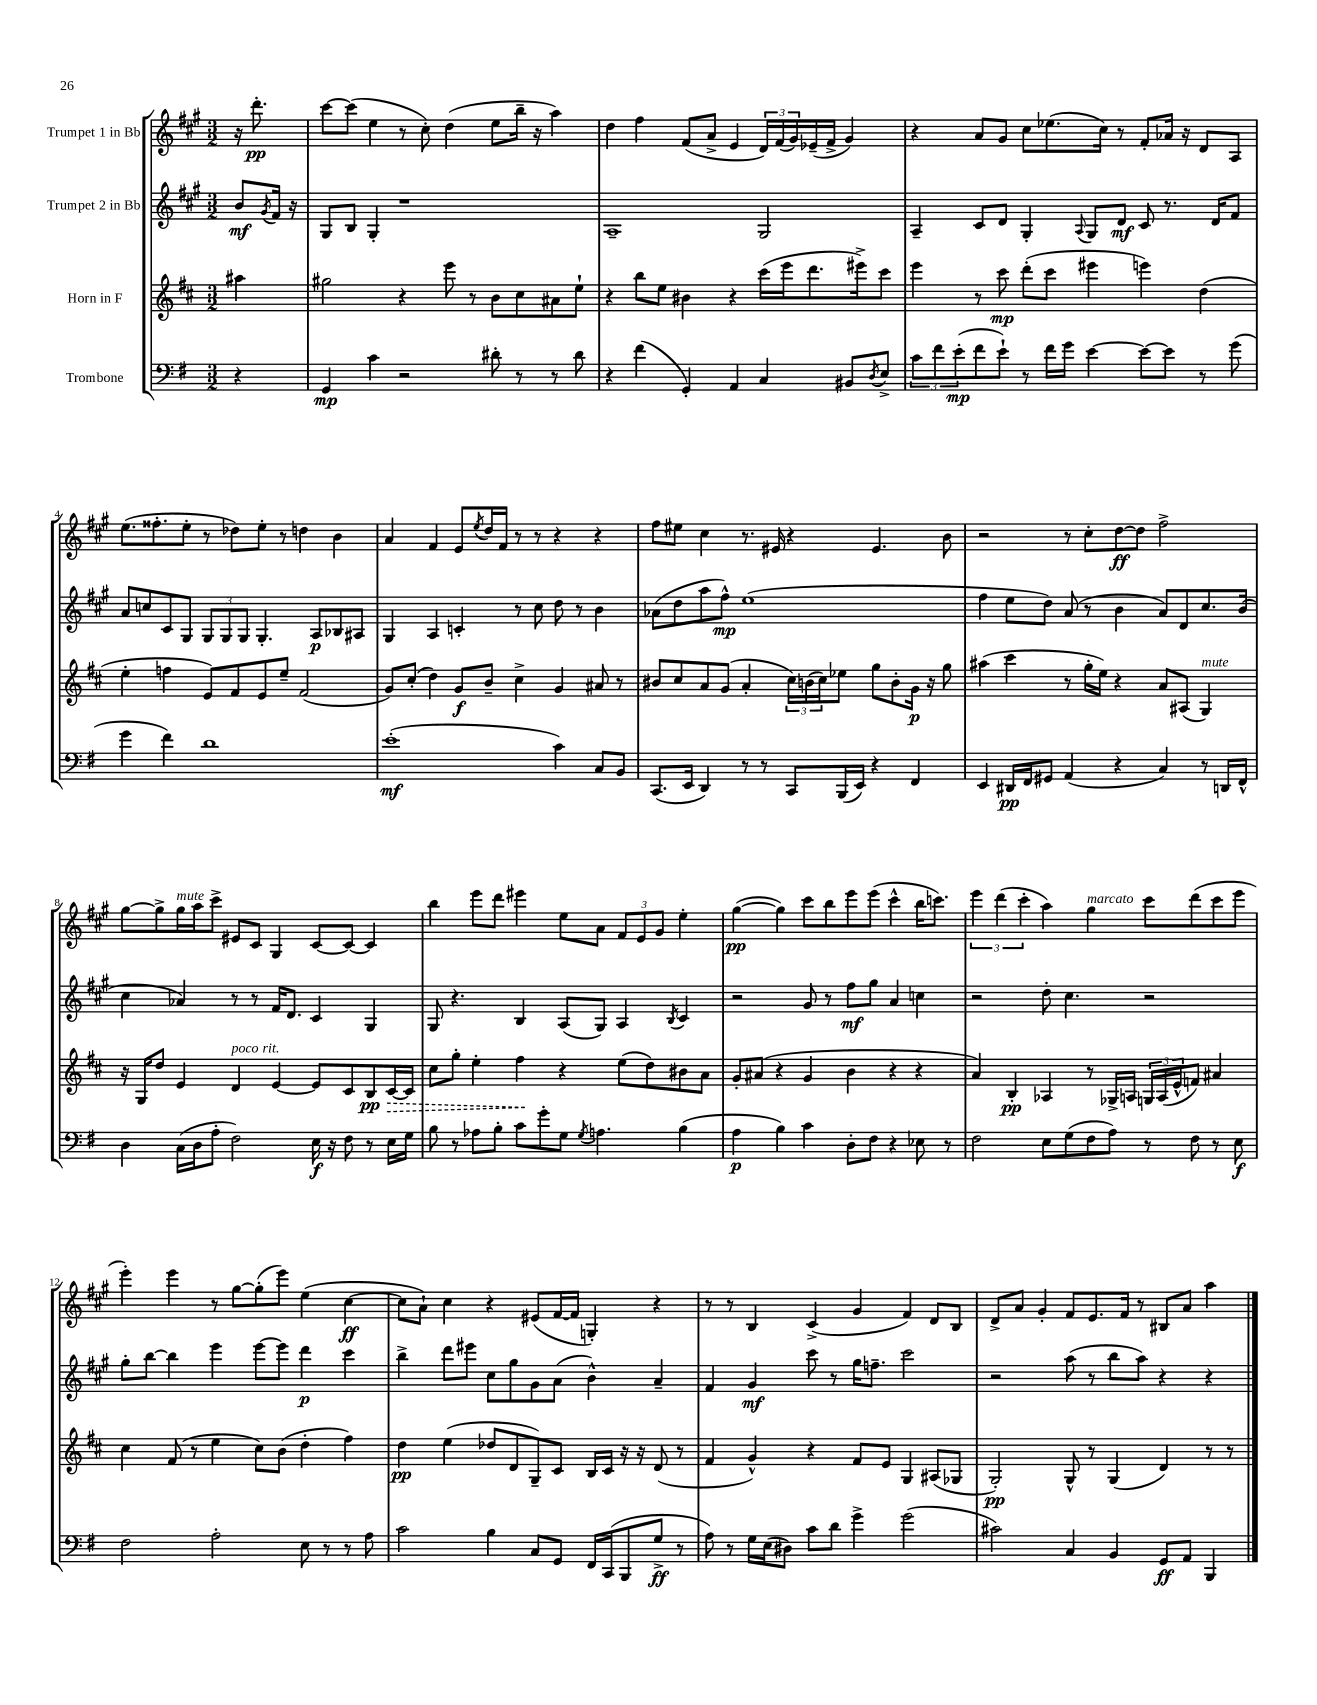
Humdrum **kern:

**kern	**dynam	**kern	**dynam	**kern	**dynam	**kern	**dynam
*part4	*part4	*part3	*part3	*part2	*part2	*part1	*part1
*staff4	*staff4	*staff3	*staff3	*staff2	*staff2	*staff1	*staff1
*I"Trombone	*	*I"Horn in F	*	*I"Trumpet 2 in Bb	*	*I"Trumpet 1 in Bb	*
*clefF4	*	*clefG2	*	*clefG2	*	*clefG2	*
*k[f#]	*	*k[f#c#]	*	*k[f#c#g#]	*	*k[f#c#g#]	*
*M3/2	*	*M3/2	*	*M3/2	*	*M3/2	*
=	=	=	=	=	=	=	=
4r	.	4aa#X\	.	8b/L	mf	16r	.
.	.	.	.	.	.	8.ddd'\	pp
.	.	.	.	8qg#/	.	.	.
.	.	.	.	16f#/Jk	.	.	.
.	.	.	.	16r	.	.	.
=1	=1	=1	=1	=1	=1	=1	=1
4GG/	mp	2gg#X\	.	8G#/L	.	[8ccc#\L	.
.	.	.	.	8B/J	.	(8ccc#\J]	.
4c\	.	.	.	4G#'/	.	4ee\	.
2r	.	4r	.	1r	.	8r	.
.	.	.	.	.	.	8cc#'\)	.
.	.	8eee\	.	.	.	(4dd\	.
.	.	8r	.	.	.	.	.
8d#X'\	.	8b\L	.	.	.	8ee\L	.
8r	.	8cc#\	.	.	.	16bb~\Jk	.
.	.	.	.	.	.	16r	.
8r	.	8a#X\	.	.	.	4aa\)	.
8d#\	.	8ee`\J	.	.	.	.	.
=2	=2	=2	=2	=2	=2	=2	=2
4r	.	4r	.	1A~	.	4dd\	.
(4f#\	.	8bb\L	.	.	.	4ff#\	.
.	.	8ee\J	.	.	.	.	.
4GG'/)	.	4b#X\	.	.	.	(8f#/L	.
.	.	.	.	.	.	8a^/J	.
4AA/	.	4r	.	.	.	4e/	.
4C/	.	(16ccc#\LL	.	2G#/	.	24d/LL)	.
.	.	.	.	.	.	(24f#/	.
.	.	16eee\J	.	.	.	.	.
.	.	.	.	.	.	24g#/)	.
.	.	8.ddd\	.	.	.	(16e-X~/	.
.	.	.	.	.	.	16f#^/JJ	.
8BB#X/L	.	.	.	.	.	4g#/)	.
.	.	16eee#X^\k)	.	.	.	.	.
8qD/	.	.	.	.	.	.	.
8E^/J	.	8ccc#\J	.	.	.	.	.
=3	=3	=3	=3	=3	=3	=3	=3
12c\L	.	4eee\	.	4A~/	.	4r	.
12f#\	.	.	.	.	.	.	.
(12e'\	mp	.	.	.	.	.	.
8f#\	.	8r	.	8c#/L	.	8a/L	.
8e`\J)	.	8ccc#\	mp	8d/J	.	8g#/J	.
8r	.	(8ddd'\L	.	4G#'/	.	8cc#\L	.
16f#\LL	.	8ccc#\J	.	.	.	(8.ee-X\	.
16g\JJ	.	.	.	.	.	.	.
.	.	.	.	8qqA/	.	.	.
[4e\	.	4eee#X\	.	8G#/L	.	.	.
.	.	.	.	.	.	16cc#\Jk)	.
.	.	.	.	8d/J	mf	8r	.
8e\L_	.	4eeen\)	.	8c#/	.	8f#'/L	.
8e\J]	.	.	.	8.r	.	16a-X/Jk	.
.	.	.	.	.	.	16r	.
8r	.	(4dd\	.	.	.	8d/L	.
.	.	.	.	16d/KL	.	.	.
(8g\	.	.	.	8f#/J	.	8A/J	.
!!LO:LB:g=z
=4	=4	=4	=4	=4	=4	=4	=4
4g\	.	4ee'\	.	8a/L	.	(8.ee\L	.
.	.	.	.	8ccn/	.	.	.
.	.	.	.	.	.	8.ff##X'\	.
4f#\)	.	4ffn\	.	8c#/	.	.	.
.	.	.	.	8G#/J	.	8ee'\J	.
1d	.	8e/L)	.	12G#/L	.	8r	.
.	.	.	.	12G#/	.	.	.
.	.	8f#/	.	.	.	8dd-X\L)	.
.	.	.	.	12G#/J	.	.	.
.	.	8e/	.	4.G#'/	.	8ee'\J	.
.	.	8ee~/J	.	.	.	8r	.
.	.	(2f#/	.	.	.	4ddn\	.
.	.	.	.	8A/L	p	.	.
.	.	.	.	8B-X/	.	4b\	.
.	.	.	.	8A#X/J	.	.	.
=5	=5	=5	=5	=5	=5	=5	=5
(1e'	mf	8g/L)	.	4G#/	.	4a/	.
.	.	(8cc#'/J	.	.	.	.	.
.	.	4dd\)	.	4A/	.	4f#/	.
.	.	8g/L	f	4cn'/	.	8e/L	.
.	.	.	.	.	.	8qee/	.
.	.	8b~/J	.	.	.	16dd/L	.
.	.	.	.	.	.	16f#/JJ	.
.	.	4cc#^\	.	8r	.	8r	.
.	.	.	.	8cc#\	.	8r	.
4c\)	.	4g/	.	8dd\	.	4r	.
.	.	.	.	8r	.	.	.
8C/L	.	8a#X/	.	4b\	.	4r	.
8BB/J	.	8r	.	.	.	.	.
=6	=6	=6	=6	=6	=6	=6	=6
(8.CC/L	.	8b#X/L	.	(8a-X\L	.	8ff#\L	.
.	.	8cc#/	.	8dd\	.	8ee#X\J	.
16EE/Jk	.	.	.	.	.	.	.
4DD/)	.	8a/	.	8aa\	.	4cc#\	.
.	.	(8g/J	.	8ff#^^\J)	mp	.	.
8r	.	4a'/	.	(1ee	.	8.r	.
8r	.	.	.	.	.	.	.
.	.	.	.	.	.	16e#X/	.
8CC/L	.	24cc#\LL)	.	.	.	4r	.
.	.	(24bn\	.	.	.	.	.
.	.	24cc#\J)	.	.	.	.	.
(16BBB/L	.	8ee-X\J	.	.	.	.	.
16EE/JJ)	.	.	.	.	.	.	.
4r	.	8gg\L	.	.	.	4.e#/	.
.	.	8b'\	.	.	.	.	.
4FF#/	.	16g\Jk	p	.	.	.	.
.	.	16r	.	.	.	.	.
.	.	8gg\	.	.	.	8b\	.
=7	=7	=7	=7	=7	=7	=7	=7
4EE/	.	(4aa#X\	.	4ff#\	.	2r	.
16DD#X/LL	pp	4ccc#\	.	8ee\L	.	.	.
16FF#/J	.	.	.	.	.	.	.
8GG#X/J	.	.	.	8dd\J)	.	.	.
(4AA/	.	8r	.	(8a/	.	8r	.
.	.	16gg'\LL	.	8r	.	8cc#'\L	.
.	.	16ee\JJ)	.	.	.	.	.
4r	.	4r	.	4b\	.	[8dd\	ff
.	.	.	.	.	.	8dd\J]	.
4C/)	.	8a/L	.	8a/L)	.	2ff#^\	.
.	.	(8A#X/J	.	8d/	.	.	.
!	!	!LO:TX:a:i:t=mute	!	!	!	!	!
8r	.	4G/)	.	8.cc#/	.	.	.
16DDn/LL	.	.	.	.	.	.	.
16FF#^^/JJ	.	.	.	(16b/Jk	.	.	.
!!LO:LB:g=z
=8	=8	=8	=8	=8	=8	=8	=8
4D\	.	16r	.	4cc#\	.	[8gg#\L	.
.	.	16G/KL	.	.	.	.	.
.	.	8dd/J	.	.	.	8gg#^\]	.
!	!	!	!	!	!	!LO:TX:a:i:t=mute	!
(16C\LL	.	4e/	.	4a-X/)	.	16gg#\L	.
16D\J	.	.	.	.	.	16aa\J	.
8A'\J	.	.	.	.	.	8ccc#^\J	.
!	!	!LO:TX:a:i:t=poco rit.	!	!	!	!	!
2F#\)	.	4d/	.	8r	.	8e#X/L	.
.	.	.	.	8r	.	8c#/J	.
.	.	[4e/	.	16f#/KL	.	4G#/	.
.	.	.	.	8.d/J	.	.	.
16E\	f	8e/L]	.	4c#/	.	[8c#/L	.
16r	.	.	.	.	.	.	.
8F#\	.	8c#/	.	.	.	8c#/J_	.
8r	.	8B/	pp	4G#/	.	4c#/]	.
!	!	!	!LO:HP:b	!	!	!	!
16E\LL	.	[16c#/L	>	.	.	.	.
16G\JJ	.	16c#/JJ]	.	.	.	.	.
=9	=9	=9	=9	=9	=9	=9	=9
8B\	.	8cc#\L	.	8G#/	.	4bb\	.
8r	.	8gg'\J	.	4.r	.	.	.
8A-X\L	.	4ee'\	.	.	.	8eee\L	.
8B'\J	.	.	.	.	.	8ddd\J	.
8c\L	.	4ff#\	.	4B/	.	4eee#X\	.
8g'\	.	.	.	.	.	.	.
8G\J	.	4r	]	(8A/L	.	8ee\L	.
8qG/	.	.	.	.	.	.	.
4.An\	.	.	.	8G#/J)	.	8a\J	.
.	.	(8ee\L	.	4A/	.	12f#/L	.
.	.	.	.	.	.	12e/	.
.	.	8dd\)	.	.	.	.	.
.	.	.	.	.	.	12g#/J	.
.	.	.	.	8qB/	.	.	.
(4B\	.	8b#X\	.	4c#/	.	4ee'\	.
.	.	8a\J	.	.	.	.	.
=10	=10	=10	=10	=10	=10	=10	=10
4A\	p	8g'/L	.	2r	.	([4gg#\	pp
.	.	(8a#X/J	.	.	.	.	.
4B\)	.	4r	.	.	.	4gg#\])	.
4c\	.	4g/	.	8g#/	.	8ccc#\L	.
.	.	.	.	8r	.	8bb\	.
8D'\L	.	4b\	.	8ff#\L	mf	8eee\	.
8F#\J	.	.	.	8gg#\J	.	(8eee\J	.
4r	.	4r	.	4a/	.	4ccc#^^\	.
8E-X\	.	4r	.	4ccn\	.	16bb\KL	.
.	.	.	.	.	.	8.cccn\J)	.
8r	.	.	.	.	.	.	.
=11	=11	=11	=11	=11	=11	=11	=11
2F#\	.	4a/)	.	2r	.	6eee\	.
.	.	.	.	.	.	(6ddd\	.
.	.	4B'/	pp	.	.	.	.
.	.	.	.	.	.	6ccc#'\	.
8E\L	.	4A-X/	.	8dd'\	.	4aa\)	.
(8G\	.	.	.	4.cc#\	.	.	.
!	!	!	!	!	!	!LO:TX:a:i:t=marcato	!
8F#\	.	8r	.	.	.	4gg#\	.
8A\J)	.	16G-X^/LL	.	.	.	.	.
.	.	16An/JJ	.	.	.	.	.
8r	.	24Gn/LL	.	2r	.	8ccc#\L	.
.	.	(24A/	.	.	.	.	.
.	.	24e^^/J	.	.	.	.	.
8F#\	.	8fn/J)	.	.	.	(8ddd\	.
8r	.	4a#X/	.	.	.	8ccc#\	.
8E\	f	.	.	.	.	8eee\J	.
!!LO:LB:g=z
=12	=12	=12	=12	=12	=12	=12	=12
2F#\	.	4cc#\	.	8gg#'\L	.	4eee'\)	.
.	.	.	.	[8bb\J	.	.	.
.	.	(8f#/	.	4bb\]	.	4eee\	.
.	.	8r	.	.	.	.	.
2A'\	.	4ee\	.	4eee\	.	8r	.
.	.	.	.	.	.	[8gg#\L	.
.	.	8cc#\L)	.	[8eee\L	.	(8gg#'\]	.
.	.	(8b\J	.	8eee\J]	.	8eee\J)	.
8E\	.	4dd'\	.	4ddd\	p	(4ee\	.
8r	.	.	.	.	.	.	.
8r	.	4ff#\)	.	4ccc#\	.	[4cc#\	ff
8A\	.	.	.	.	.	.	.
=13	=13	=13	=13	=13	=13	=13	=13
2c\	.	4dd\	pp	4bb^\	.	8cc#\L]	.
.	.	.	.	.	.	8a`\J)	.
.	.	(4ee\	.	8ddd\L	.	4cc#\	.
.	.	.	.	8eee#X\J	.	.	.
4B\	.	8dd-X/L	.	8cc#\L	.	4r	.
.	.	8d/	.	8gg#\	.	.	.
8C/L	.	8G~/)	.	8g#\	.	(8e#X/L	.
8GG/J	.	8c#/J	.	(8a\J	.	[16f#/L	.
.	.	.	.	.	.	16f#/JJ]	.
16FF#/LL	.	16B/LL	.	4b^^\)	.	4Gn'/)	.
(16CC/J	.	16c#/JJ	.	.	.	.	.
8BBB/	.	16r	.	.	.	.	.
.	.	16r	.	.	.	.	.
8G^/J	ff	(8d/	.	4a~/	.	4r	.
8r	.	8r	.	.	.	.	.
=14	=14	=14	=14	=14	=14	=14	=14
8A\)	.	4f#/	.	4f#/	.	8r	.
8r	.	.	.	.	.	8r	.
16G\LL	.	4g^^/)	.	4g#/	mf	4B/	.
(16E\J	.	.	.	.	.	.	.
8D#X\J)	.	.	.	.	.	.	.
8c\L	.	4r	.	8ccc#\	.	(4c#^/	.
8d\J	.	.	.	8r	.	.	.
4g^\	.	8f#/L	.	16gg#\KL	.	4g#/	.
.	.	.	.	8.ffn~\J	.	.	.
.	.	8e/J	.	.	.	.	.
(2g\	.	4G/	.	2ccc#\	.	4f#/)	.
.	.	(8A#X/L	.	.	.	8d/L	.
.	.	8G-X/J	.	.	.	8B/J	.
=15	=15	=15	=15	=15	=15	=15	=15
2c#X\)	.	2G'/)	pp	2r	.	8d^/L	.
.	.	.	.	.	.	8a/J	.
.	.	.	.	.	.	4g#'/	.
4C/	.	8G^^/	.	(8aa\	.	8f#/L	.
.	.	8r	.	8r	.	8.e/	.
4BB/	.	(4G/	.	8bb\L	.	.	.
.	.	.	.	.	.	16f#/Jk	.
.	.	.	.	8aa\J)	.	8r	.
8GG/L	ff	4d/)	.	4r	.	8B#X/L	.
8AA/J	.	.	.	.	.	8a/J	.
4BBB/	.	8r	.	4r	.	4aa\	.
.	.	8r	.	.	.	.	.
==	==	==	==	==	==	==	==
*-	*-	*-	*-	*-	*-	*-	*-
